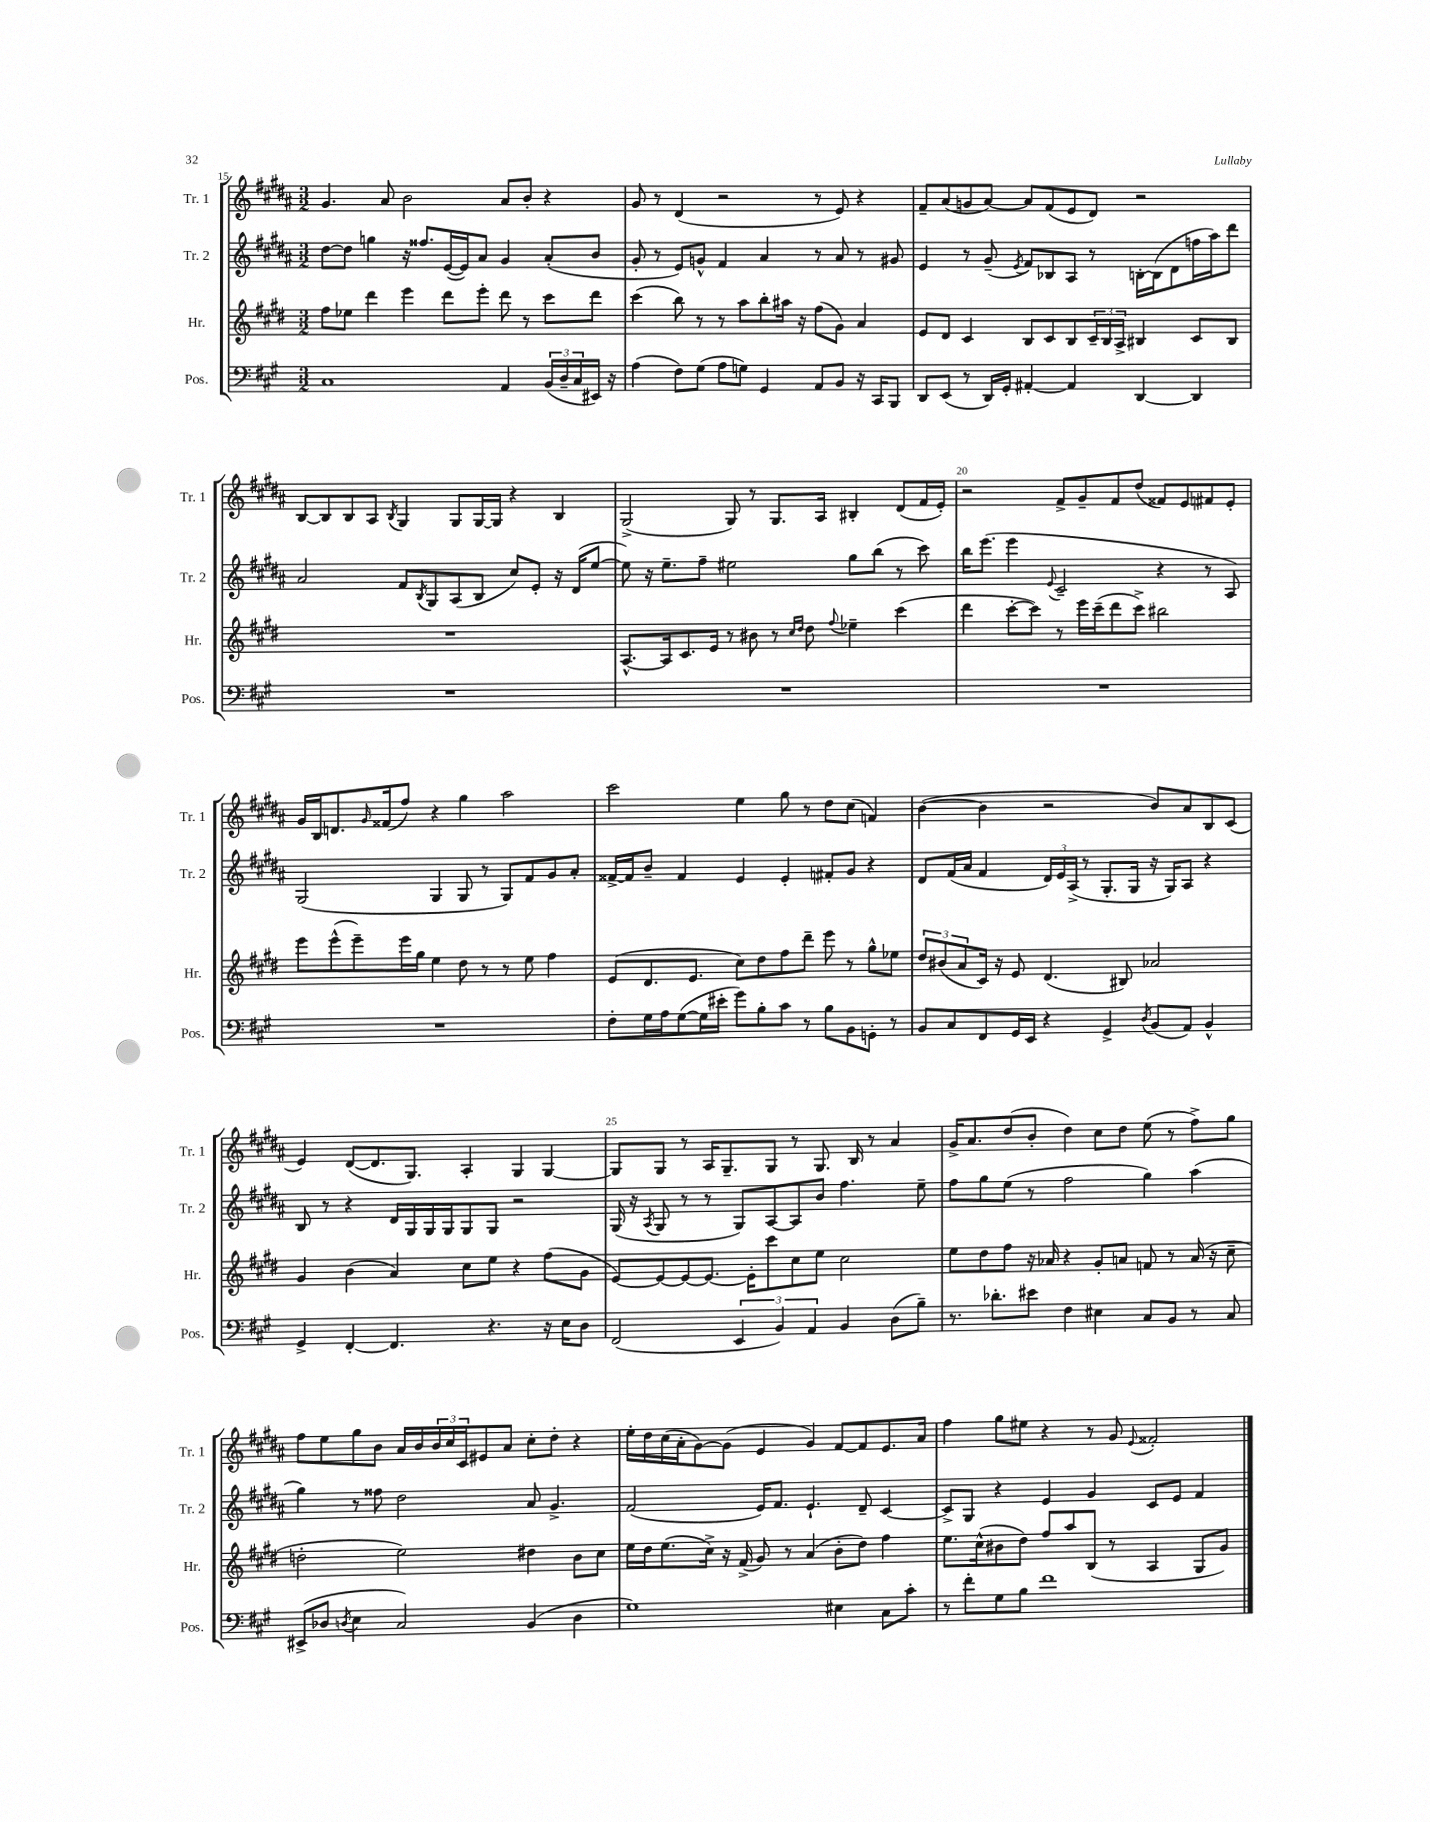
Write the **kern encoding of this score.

**kern	**kern	**kern	**kern
*staff4	*staff3	*staff2	*staff1
*clefF4	*clefG2	*clefG2	*clefG2
*k[f#c#g#]	*k[f#c#g#d#]	*k[f#c#g#d#a#]	*k[f#c#g#d#a#]
*M3/2	*M3/2	*M3/2	*M3/2
1C#	8ff#	[8dd#	4.g#
.	8ee-	8dd#]	.
.	4ddd#	4gg	.
.	.	.	8a#
.	4eee	16r	2b
.	.	8.ff##	.
.	8ddd#	([16e	.
.	.	16e])	.
.	8eee'	8a#	.
4AA	8ddd#	4g#	8a#
.	8r	.	8b'
(24BB	8ccc#	(8a#'	4r
24D~	.	.	.
24C#	.	.	.
16EE#)	8ddd#	8b	.
16r	.	.	.
=	=	=	=
(4A	(4ccc#	8g#'	8g#
.	.	8r	8r
8F#)	8bb)	8e)	(4d#
(8G#	8r	8g^^	.
8A	8r	4f#	2r
8G)	8aa	.	.
4GG#	8bb'	4a#	.
.	16aa#	.	.
.	16r	.	.
8AA	(8ff#	8r	8r
8BB	8g#)	8a#	8e)
16r	4a	8r	4r
16CC#	.	.	.
8BBB	.	8g#	.
=	=	=	=
8DD	8e	4e	8f#~
(8EE	8d#	.	(8a#
8r	4c#	8r	8g
16DD)	.	(8g#~	[8a#)
16GG#'	.	.	.
.	.	8qe	.
[4AA#'	8B	8f#)	8a#]
.	8c#	8B-	(8f#
4AA#]	8B	8A#	8e
.	24c#~	8r	8d#)
.	24B	.	.
.	24A^	.	.
[4DD	4B#	[16B'	2r
.	.	(16B]	.
.	.	8d#	.
4DD]	8c#	16ff	.
.	.	16aa#)	.
.	8B#	8ddd#	.
=	=	=	=
1.r	1.r	2a#	[8B
.	.	.	8B]
.	.	.	8B
.	.	.	8A#
.	.	.	8qB
.	.	8f#	4G#
.	.	8qB	.
.	.	8G#	.
.	.	(8A#	8G#
.	.	8B	[16G#
.	.	.	16G#]
.	.	8cc#)	4r
.	.	8e'	.
.	.	16r	4B
.	.	(16d#	.
.	.	[8ee	.
=	=	=	=
1.r	[8.A^^	8ee])	(2G#^
.	.	16r	.
.	16A]	8.ee~	.
.	8.c#	.	.
.	.	8ff#~	.
.	16e	.	.
.	8r	2ee#	8G#)
.	8b#	.	8r
.	8r	.	8.G#
.	16qqcc#	.	.
.	16qqdd#	.	.
.	8dd#	.	.
.	.	.	16A#
.	8qqff#	.	.
.	4ee-~	8gg#	4B#'
.	.	(8bb	.
.	(4ccc#	8r	(8d#
.	.	8ccc#)	16f#
.	.	.	16e')
=	=	=	=
1.r	4ddd#	16bb	2r
.	.	(8.eee	.
.	[8ccc#'	4eee	.
.	8ccc#])	.	.
.	.	8qqe	.
.	8r	2c#~	8f#^
.	16eee	.	8g#~
.	(16ccc#~	.	.
.	8ddd#	.	8f#
.	8ccc#^)	.	(8dd#
.	2bb#	4r	8f##)
.	.	.	8e
.	.	8r	8f#
.	.	8A#)	8e'
=	=	=	=
1.r	8eee	(2G#	16g#
.	.	.	16B
.	(8eee^^	.	8.d
.	8eee~)	.	.
.	.	.	16qqg#
.	.	.	(16f##
.	16eee	.	8ff#)
.	16gg#	.	.
.	4ee	4G#	4r
.	8dd#	8G#	4gg#
.	8r	8r	.
.	8r	8G#)	2aa#
.	8ee	8f#	.
.	4ff#	8g#	.
.	.	8a#'	.
=	=	=	=
8F#'	(8e	[16f##^	2ccc#
.	.	16f##]	.
16G#	8.d#	8b~	.
16A	.	.	.
([8G#	.	4f##	.
.	8.e	.	.
16G#]	.	.	.
16e#'	.	.	.
8g#)	8cc#)	4e	4ee
8B'	8dd#	.	.
8c#	8ff#	4e'	8gg#
8r	8ddd#~	.	8r
8B	8eee	8f#'	8dd#
8BB	8r	8g#	(8cc#
8GG'	8gg#^^	4r	4f)
8r	8ee-	.	.
=	=	=	=
8BB	12dd#	8d#	([4b
.	(12b#	.	.
8C#	.	(16f#	.
.	12a	.	.
.	.	16a#	.
8FF#	16c#)	4f#	4b]
.	16r	.	.
16GG#	8e	.	.
16EE	.	.	.
4r	(4.d#	24d#)	2r
.	.	24e	.
.	.	(24A#^	.
.	.	8r	.
4GG#^	.	8.G#'	.
.	8B#)	.	.
.	.	16G#	.
8qD	.	.	.
(8BB	2a-	16r	8b)
.	.	16G#)	.
8AA)	.	8A#	8a#
4BB^^	.	4r	8B
.	.	.	(8c#
=	=	=	=
4GG#^	4g#	8B	4e)
.	.	8r	.
[4FF#'	(4b	4r	([8d#
.	.	.	8.d#]
4.FF#]	4a)	16d#	.
.	.	16G#	8.G#)
.	.	16G#	.
.	.	16G#	.
.	8cc#	8G#	4A#'
4.r	8ee	8G#	.
.	4r	2r	4G#
16r	(8ff#	.	[4G#
16E	.	.	.
8D	8g#	.	.
=	=	=	=
(2FF#	[8e)	(16G#	8G#]
.	.	16r	.
.	.	8qA#	.
.	8e_	8G#	8G#
.	8e_	8r	8r
.	8.e_	8r	16A#
.	.	.	8.G#~
6EE	.	8G#)	.
.	16e']	.	.
.	8ccc#	[8A#	8G#
6BB)	.	.	.
.	8cc#	8A#]	8r
6AA	.	.	.
.	8ee	8b	8.G#
4BB	2cc#	4.ff#	.
.	.	.	16B
.	.	.	8r
(8D	.	.	4a#
8B~)	.	8ee~	.
=	=	=	=
8.r	8ee	8ff#	16g#^
.	.	.	8.a#
.	8dd#	8gg#	.
8.d-'	.	.	.
.	8ff#	(8ee	(8dd#
8e#	16r	8r	8b'
.	16a-	.	.
4F#	4r	2ff#	4dd#)
4E#	8g#'	.	8cc#
.	8a	.	8dd#
8C#	8f	4gg#)	(8ee
8BB	8r	.	8r
8r	(16a	(4aa#	8ff#^)
.	16r	.	.
8C#	8cc#~	.	8gg#
=	=	=	=
(8EE#^	2dd'	4gg#)	8ff#
8D-	.	.	8ee
8qD	.	.	.
4E	.	8r	8gg#
.	.	8ff##	8b
2C#)	2ee)	2dd#	16a#
.	.	.	16b
.	.	.	24b
.	.	.	24cc#
.	.	.	24c#
.	.	.	8e#
.	.	.	8a#
(4BB	4dd#	8a#	8cc#'
.	.	4.g#^	8dd#'
4D	8b	.	4r
.	8cc#	.	.
=	=	=	=
1G#)	16ee	(2f#	16ee'
.	16dd#	.	16dd#
.	(8.ee	.	(16cc#
.	.	.	16a#'
.	.	.	[8g#)
.	16cc#^)	.	.
.	16r	.	(8g#]
.	(16f#^	.	.
.	8g#)	16e)	4e
.	.	8.f#	.
.	8r	.	.
.	(4a	4.e`	4g#)
4E#	8b'	.	[8f#
.	8dd#)	8d#~	8f#]
8C#	4ff#	[4c#	8.e
8c#'	.	.	.
.	.	.	16a#
=	=	=	=
8r	8.ee	8c#^]	4ff#
8f#'	.	8G#	.
.	(16cc#^^	.	.
8G#	8b#	4r	8gg#
8B	8dd#)	.	8ee#
1f#	8ff#	4e	4r
.	8aa	.	.
.	(8B	4g#	8r
.	8r	.	8g#
.	.	.	8qqe
.	4A	8c#	2f##'
.	.	8e	.
.	8G#	4f#	.
.	8g#)	.	.
==	==	==	==
*-	*-	*-	*-
